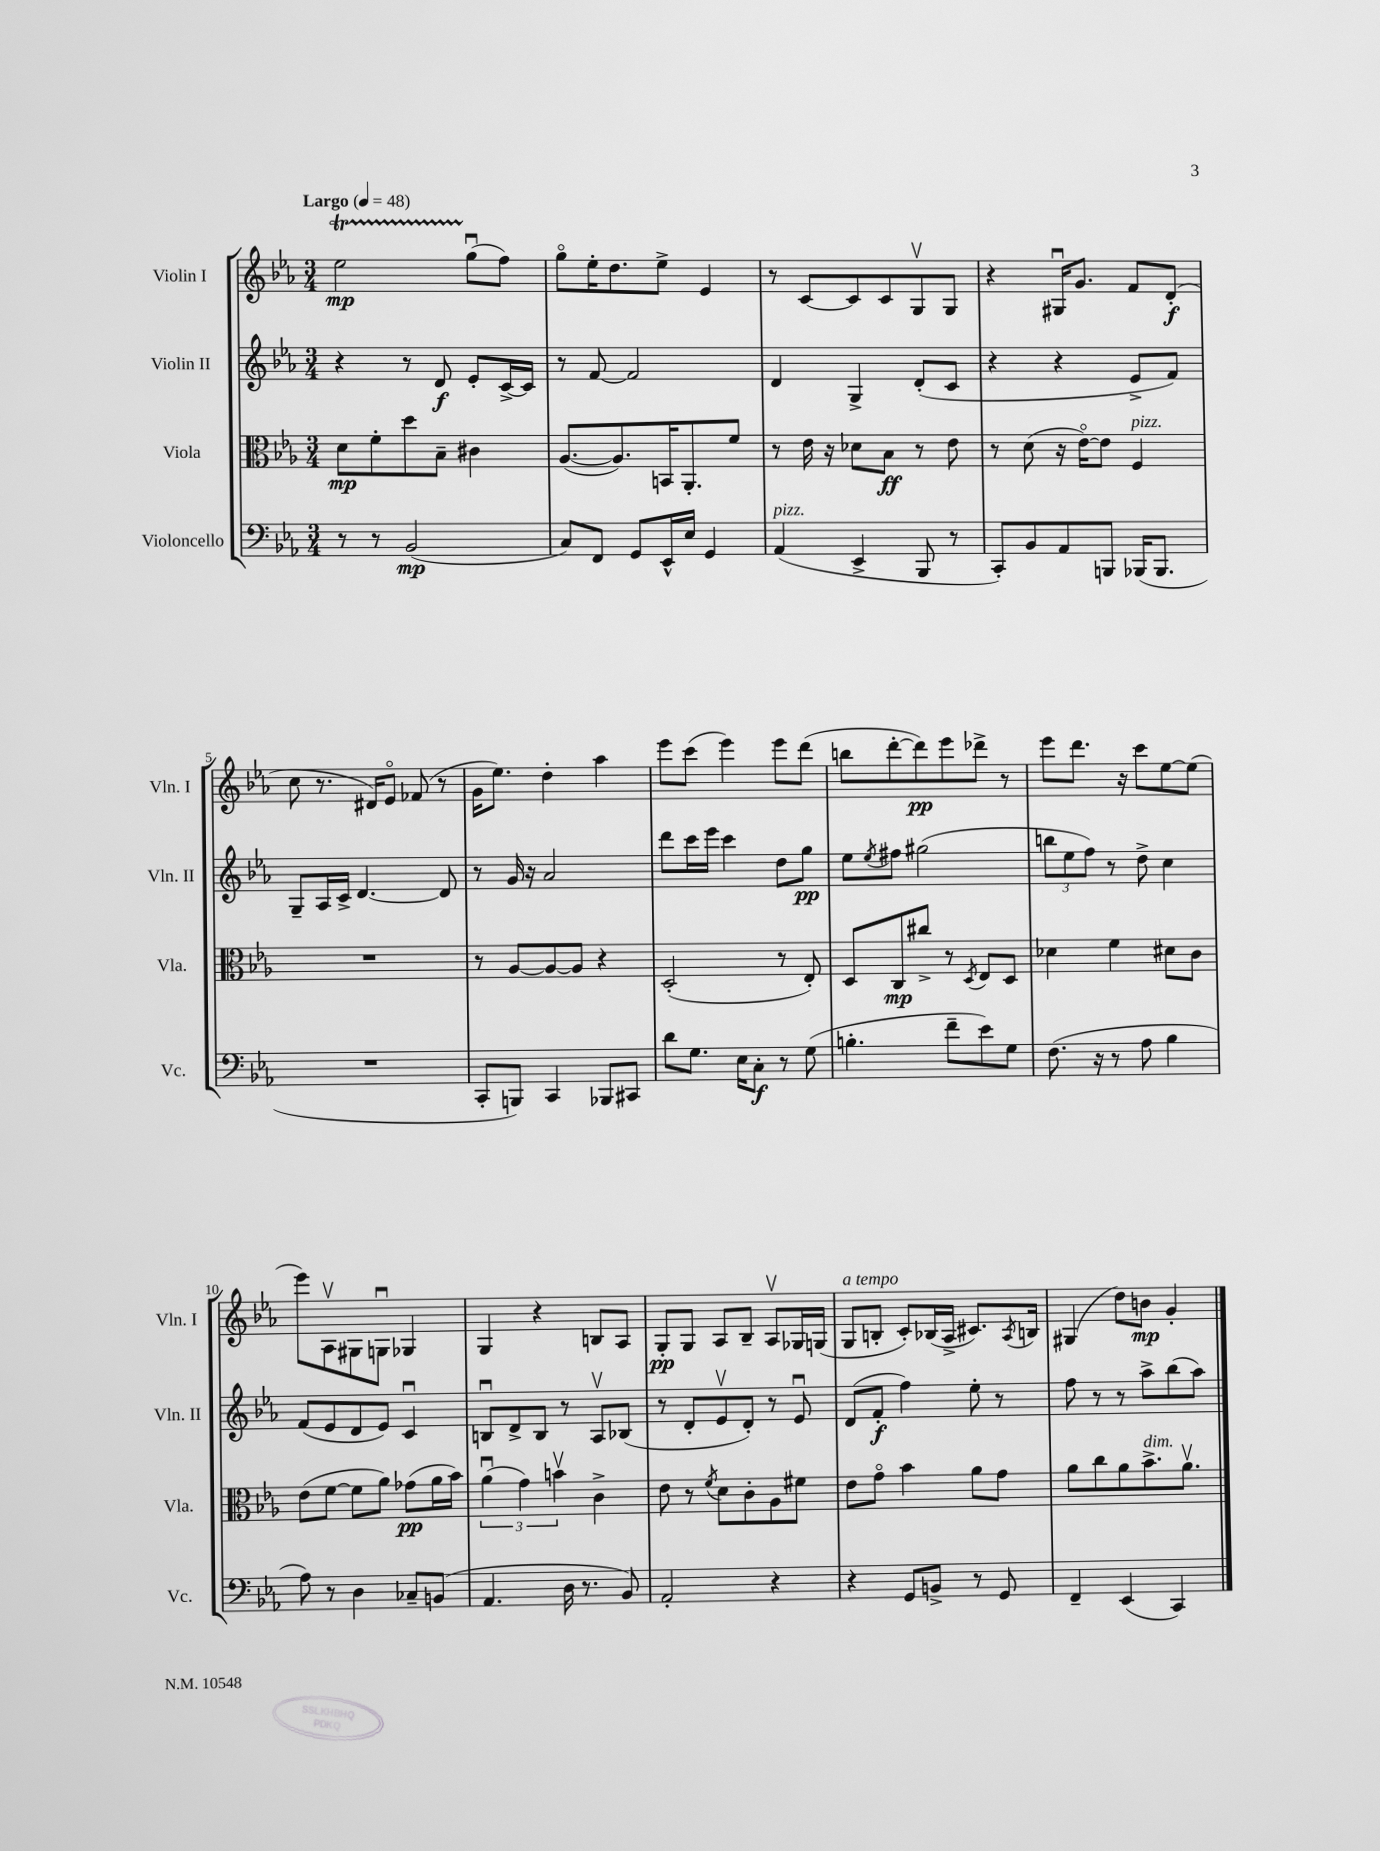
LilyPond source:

<<
\new StaffGroup <<
\new Staff = "s0" \with { instrumentName = "Violin I" shortInstrumentName = "Vln. I" } {
    \clef treble \key ees \major \numericTimeSignature \time 3/4 \tempo "Largo" 4 = 48
    ees''2\startTrillSpan\mp g''8\downbow\stopTrillSpan( f''8) |
    g''8\flageolet ees''16-. d''8. ees''8-> ees'4 |
    r8 c'8~ c'8 c'8 g8\upbow g8 |
    r4 gis16\downbow g'8. f'8 d'8-.\f( |
    c''8 r8. dis'16) ees'8\flageolet fes'8( r8 |
    g'16 ees''8.) d''4-. aes''4 |
    ees'''8 c'''8( ees'''4) ees'''8 d'''8( |
    b''8 d'''8~-. d'''8\pp) ees'''8 des'''8-> r8 |
    ees'''8 d'''8. r16 c'''8 ees''8~ ees''8( |
    ees'''8) aes8\upbow gis8 g8\downbow ges4 |
    g4 r4 b8 aes8 |
    g8-.\pp g8 aes8 bes8-- aes8\upbow ges16 g16( |
    g8^\markup { \italic "a tempo" } b8-. c'8-.) bes16( aes16-> cis'8.) \acciaccatura { aes8 } b16 |
    gis4( d''8) b'8\mp g'4-. \bar "|." |
}
\new Staff = "s1" \with { instrumentName = "Violin II" shortInstrumentName = "Vln. II" } {
    \clef treble \key ees \major \numericTimeSignature \time 3/4
    r4 r8 d'8\f ees'8-. c'16~-> c'16 |
    r8 f'8~ f'2 |
    d'4 g4-> d'8-.( c'8 |
    r4 r4 ees'8-> f'8) |
    g8-- aes16 c'16-> d'4.~ d'8 |
    r8 g'16 r16 aes'2 |
    d'''8 c'''16 ees'''16 c'''4 d''8 g''8\pp |
    ees''8 \acciaccatura { ees''8 } fis''8 gis''2( |
    \tuplet 3/2 { b''8 ees''8 f''8) } r8 d''8-> c''4 |
    f'8( ees'8 d'8 ees'8) c'4\downbow |
    b8\downbow d'8-> b8 r8 aes8\upbow bes8( |
    r8 d'8-. ees'8\upbow d'8-.) r8 ees'8\downbow |
    d'8( f'8-.\f f''4) ees''8-. r8 |
    f''8 r8 r8 aes''8-> bes''8( aes''8) \bar "|." |
}
\new Staff = "s2" \with { instrumentName = "Viola" shortInstrumentName = "Vla." } {
    \clef alto \key ees \major \numericTimeSignature \time 3/4
    d'8\mp f'8-. d''8 bes8-- cis'4 |
    aes8.~( aes8.) b,16 aes,8.-. f'8 |
    r8 ees'16 r16 des'8 bes8\ff r8 ees'8 |
    r8 d'8( r16 ees'16~\flageolet) ees'8 f4^\markup { \italic "pizz." } |
    R2. |
    r8 aes8~ aes8~ aes8 r4 |
    d2-.( r8 ees8-.) |
    d8 c8\mp cis''8-> r8 \acciaccatura { d8 } ees8 d8 |
    des'4 f'4 dis'8 c'8 |
    ees'8( f'8~ f'8 aes'8) ges'8\pp( aes'16 bes'16) |
    \tuplet 3/2 { aes'4\downbow( g'4) b'4\upbow } c'4-> |
    ees'8 r8 \acciaccatura { f'8 } d'8 c'8-. aes8 fis'8 |
    ees'8 g'8\flageolet bes'4 aes'8 g'8 |
    aes'8 c''8 aes'8 bes'8.->^\markup { \italic "dim." } aes'8.\upbow \bar "|." |
}
\new Staff = "s3" \with { instrumentName = "Violoncello" shortInstrumentName = "Vc." } {
    \clef bass \key ees \major \numericTimeSignature \time 3/4
    r8 r8 bes,2\mp( |
    c8) f,8 g,8 ees,16-^ ees16 g,4 |
    aes,4^\markup { \italic "pizz." }( ees,4-> bes,,8 r8 |
    c,8-.) bes,8 aes,8 b,,8 bes,,16( bes,,8. |
    R2. |
    c,8-. b,,8) c,4 bes,,8 cis,8 |
    d'8 g8. ees16 c8-.\f r8 g8( |
    b4.-. f'8-- ees'8) g8 |
    f8.( r16 r8 aes8 bes4 |
    aes8) r8 d4 ces8-- b,8( |
    aes,4. d16 r8. bes,8) |
    aes,2-. r4 |
    r4 g,8 b,8-> r8 g,8 |
    f,4-- ees,4( c,4) \bar "|." |
}
>>
>>
